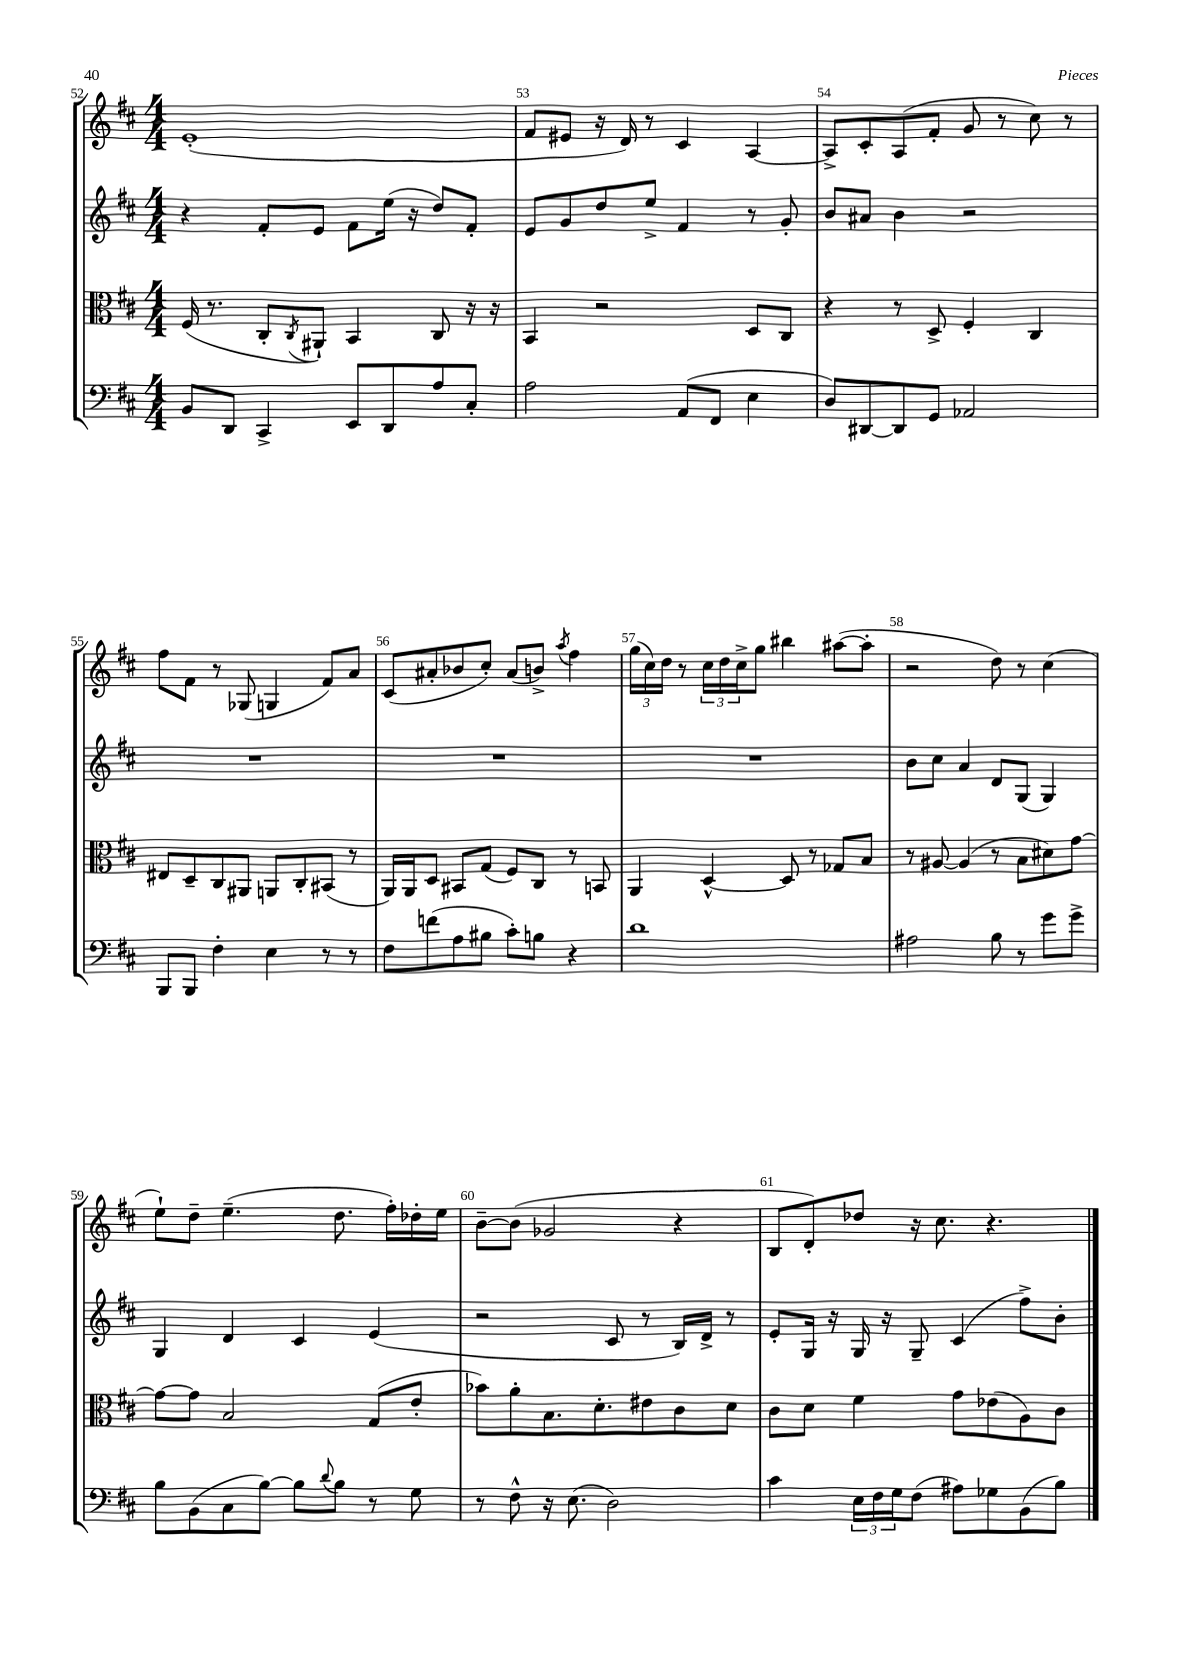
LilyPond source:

<<
\new StaffGroup <<
\new Staff = "s0" {
    \clef treble \key d \major \numericTimeSignature \time 4/4
    e'1-.( |
    fis'8 eis'8 r16 d'16) r8 cis'4 a4~ |
    a8-> cis'8-. a8( fis'8-. g'8 r8 cis''8) r8 |
    fis''8 fis'8 r8 ges8( g4 fis'8) a'8 |
    cis'8( ais'8-. bes'8 cis''8-.) ais'8( b'8->) \acciaccatura { a''8 } fis''4 |
    \tuplet 3/2 { g''16( cis''16) d''16 } r8 \tuplet 3/2 { cis''16 d''16 cis''16-> } g''8 bis''4 ais''8~( ais''8-. |
    r2 d''8) r8 cis''4( |
    e''8-!) d''8-- e''4.--( d''8. fis''16-.) des''16-. e''16 |
    b'8~-- b'8( ges'2 r4 |
    b8 d'8-.) des''8 r16 cis''8. r4. \bar "|." |
}
\new Staff = "s1" {
    \clef treble \key d \major \numericTimeSignature \time 4/4
    r4 fis'8-. e'8 fis'8 e''16( r16 d''8) fis'8-. |
    e'8 g'8 d''8 e''8-> fis'4 r8 g'8-. |
    b'8 ais'8 b'4 r2 |
    R1 |
    R1 |
    R1 |
    b'8 cis''8 a'4 d'8 g8( g4) |
    g4 d'4 cis'4 e'4( |
    r2 cis'8 r8 b16) d'16-> r8 |
    e'8-. g16 r16 g16 r16 g8-- cis'4( fis''8->) b'8-. \bar "|." |
}
\new Staff = "s2" {
    \clef alto \key d \major \numericTimeSignature \time 4/4
    fis16( r8. cis8-. \acciaccatura { cis8 } ais,8-!) b,4 cis8 r16 r16 |
    b,4 r2 d8 cis8 |
    r4 r8 d8-> fis4-. cis4 |
    eis8 d8-- cis8 ais,8 a,8 cis8-. bis,8( r8 |
    a,16) a,16 d8 bis,8 g8( fis8) cis8 r8 b,8 |
    a,4 d4~-^ d8 r8 ges8 b8 |
    r8 ais8~ ais4( r8 b8 dis'8) g'8~ |
    g'8~ g'8 b2 g8( e'8-. |
    bes'8) a'8-. b8. d'8.-. eis'8 cis'8 d'8 |
    cis'8 d'8 fis'4 g'8 ees'8( a8) cis'8 \bar "|." |
}
\new Staff = "s3" {
    \clef bass \key d \major \numericTimeSignature \time 4/4
    b,8 d,8 cis,4-> e,8 d,8 a8 cis8-. |
    a2 a,8( fis,8 e4 |
    d8) dis,8~ dis,8 g,8 aes,2 |
    b,,8 b,,8 fis4-. e4 r8 r8 |
    fis8 f'8( a8 bis8 cis'8-.) b8 r4 |
    d'1 |
    ais2 b8 r8 g'8 g'8-> |
    b8 b,8( cis8 b8~) b8 \appoggiatura { d'8 } b8 r8 g8 |
    r8 fis8-^ r16 e8.( d2) |
    cis'4 \tuplet 3/2 { e16 fis16 g16 } fis8( ais8) ges8 b,8( b8) \bar "|." |
}
>>
>>
\layout { \context { \Score currentBarNumber = #52 \override BarNumber.break-visibility = ##(#f #t #t) barNumberVisibility = #all-bar-numbers-visible } }
